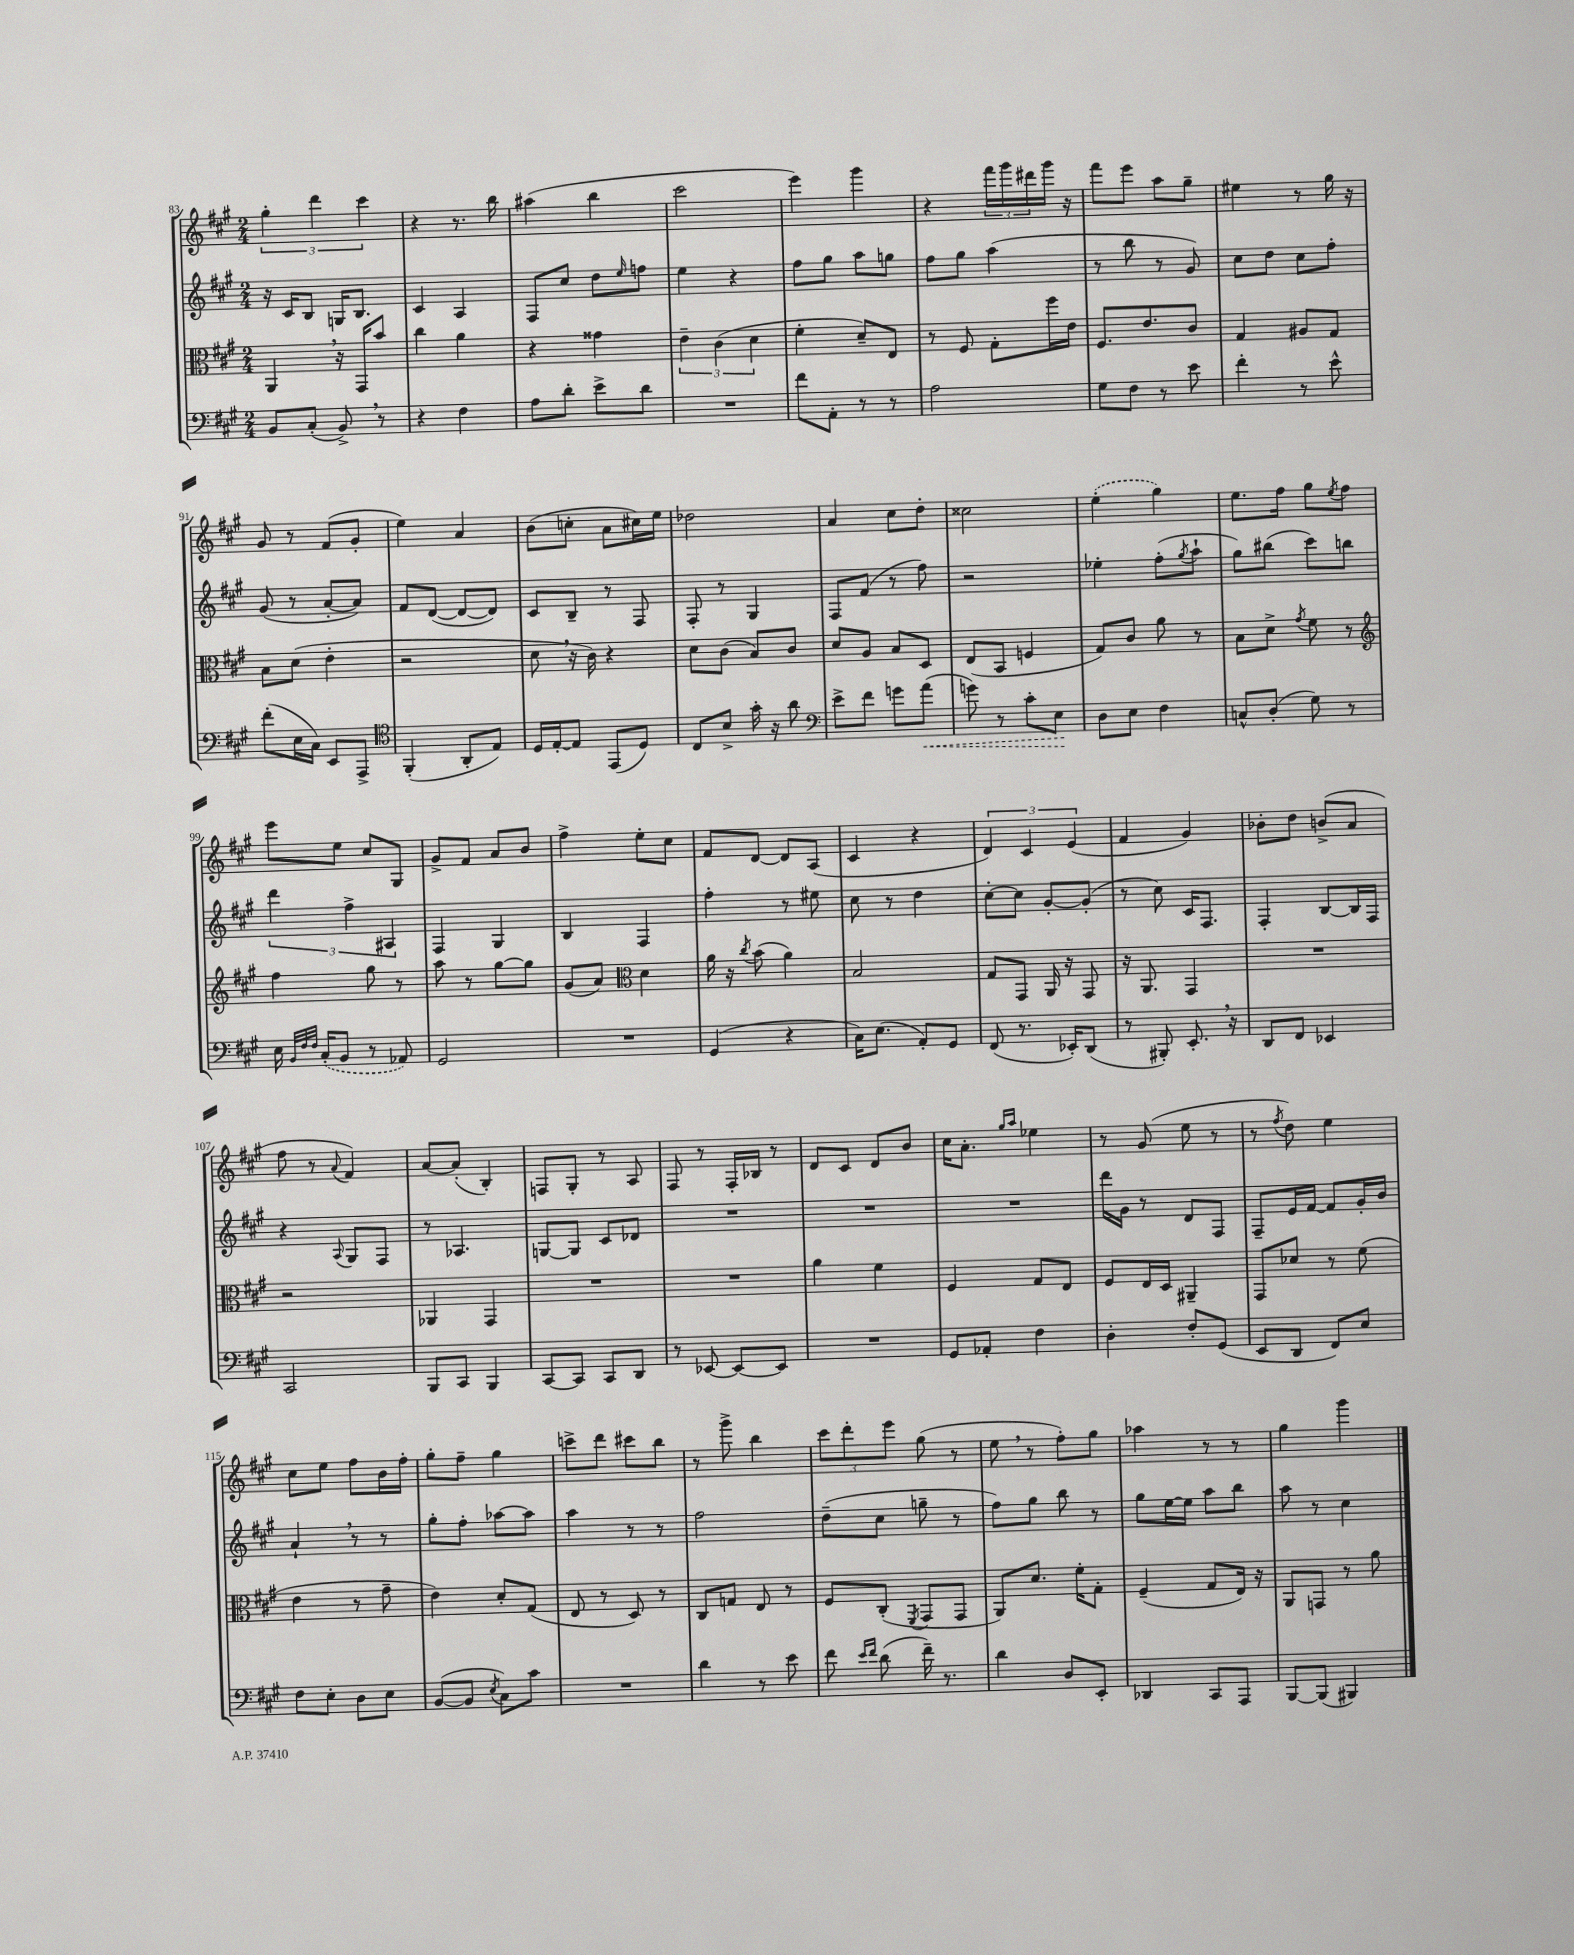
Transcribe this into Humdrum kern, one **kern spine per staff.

**kern	**kern	**kern	**kern
*staff4	*staff3	*staff2	*staff1
*clefF4	*clefC3	*clefG2	*clefG2
*k[f#c#g#]	*k[f#c#g#]	*k[f#c#g#]	*k[f#c#g#]
*M2/4	*M2/4	*M2/4	*M2/4
8BB	4AA	16r	6gg#'
.	.	16c#	.
(8C#'	.	8B	.
.	.	.	6ddd
8BB^)	16r	16G	.
.	16GG#	8.B	.
.	.	.	6ccc#
8r	8b	.	.
=	=	=	=
4r	4cc#	4c#	4r
4F#	4a	4A	8.r
.	.	.	16bb
=	=	=	=
8A	4r	8F#	(4aa#
8d'	.	8cc#	.
8e^	4g##	8dd	4bb
.	.	16qqee	.
8d	.	8ff	.
=	=	=	=
2r	6e~	4ee	2ccc#
.	(6c#	.	.
.	.	4r	.
.	6d	.	.
=	=	=	=
8f#	4f#'	8ff#	4eee)
8AA'	.	8gg#	.
8r	8d~)	8aa	4ggg#
8r	8E	8gg	.
=	=	=	=
2A	8r	8ff#	4r
.	8F#	8gg#	.
.	8G#'	(4aa	24fff#
.	.	.	24ggg#
.	.	.	24ddd#
.	16ff#	.	16ggg#
.	16e	.	16r
=	=	=	=
8G#	8.F#	8r	8fff#
8F#	.	8bb	8eee
.	8.e	.	.
8r	.	8r	8aa
8e	8c#	8g#)	8gg#~
=	=	=	=
4f#'	4G#	8cc#	4ee#
.	.	8dd	.
8r	8A#	8cc#	8r
8e^^	8G#	8ff#'	16gg#
.	.	.	16r
=	=	=	=
(8f#'	8B	(8g#	8g#
16E	(8d	8r	8r
16C#)	.	.	.
8EE	4e'	[8a'	(8f#
8AAA^	.	8a])	8g#'
=	=	=	=
*clefC4	*	*	*
(4FF#'	2r	8f#	4ee)
.	.	([8d	.
8AA'	.	8d_	4a
8E)	.	8d])	.
=	=	=	=
16D	8d	8c#	(8b
[16E'	.	.	.
8E]	16r	8B~	8cc'
.	16c#)	.	.
(8EE	4r	8r	8a
8D)	.	8F#	16cc#)
.	.	.	16ee
=	=	=	=
8C#	8d	8F#'	2dd-
8B^	(8c#	8r	.
16g#'	8B)	4G#	.
16r	.	.	.
8a	8c#	.	.
=	=	=	=
*clefF4	*	*	*
8e^	8d	8F#	4a
8f#	8A	(8f#	.
8g	8B	8r	8cc#
(8a	8D	8ff#)	8dd'
=	=	=	=
8g)	(8E	2r	2cc##
8r	8BB	.	.
8c#'	4F	.	.
8E	.	.	.
=	=	=	=
8D	8G#)	4ee-'	(4ee'
8E	8c#	.	.
4F#	8a	(8ff#'	4gg#)
.	.	8qgg#	.
.	8r	8aa`	.
=	=	=	=
8C^^	8B	8gg#)	8.ee
(8D'	8d^	(8bb#	.
.	.	.	16ff#
.	8qg#	.	.
8G#)	8f#	8ccc#)	8gg#
.	.	.	8qee
8r	8r	8bb	8ff#
=	=	=	=
*	*clefG2	*	*
16E	4ff#	6ddd	8eee
32qqBB	.	.	.
32qqF#	.	.	.
32qqF#	.	.	.
(16C#'	.	.	.
8BB	.	.	8ee
.	.	6ff#^	.
8r	8gg#	.	8cc#
.	.	6A#	.
8AA-)	8r	.	8G#
=	=	=	=
2GG#	8aa	4F#	8g#^
.	8r	.	8f#
.	[8gg#	4G#	8a
.	8gg#]	.	8b
=	=	=	=
2r	(8g#	4B	4ff#^
.	8a)	.	.
*	*clefC3	*	*
.	4d	4F#	8ee'
.	.	.	8cc#
=	=	=	=
(4GG#	16a	4ff#'	8f#
.	16r	.	.
.	8qcc#	.	.
.	(8b	.	[8d
4r	4a)	8r	8d]
.	.	8ee#	(8A
=	=	=	=
16C#)	2B	8cc#	4c#
(8.E	.	.	.
.	.	8r	.
8AA')	.	4dd	4r
8GG#	.	.	.
=	=	=	=
(8FF#	8G#	[8cc#'	6d)
8.r	8GG#	8cc#]	.
.	.	.	6c#
.	16AA	[8g#'	.
16EE-')	16r	.	.
.	.	.	(6e
(8DD	8GG#	(8g#']	.
=	=	=	=
8r	16r	8r	4f#
.	8.AA	.	.
8BBB#')	.	8cc#)	.
8.EE'	4GG#	16c#	4g#)
.	.	8.F#	.
16r	.	.	.
=	=	=	=
8DD	2r	4F#'	8b-'
8FF#	.	.	8dd
4EE-	.	[8B	(8b^
.	.	16B]	8a
.	.	16F#	.
=	=	=	=
2CC#	2r	4r	8ff#
.	.	.	8r
.	.	8qqA	8qqa
.	.	8G#	4f#)
.	.	8F#	.
=	=	=	=
8BBB	4AA-	8r	[8a
8CC#	.	4.A-	(8a']
4BBB	4GG#	.	4B')
=	=	=	=
[8CC#	2r	[8G	8F
8CC#]	.	8G]	8G#'
8CC#	.	8c#	8r
8DD	.	8d-	8A
=	=	=	=
8r	2r	2r	8F#
[8EE-	.	.	8r
8EE-_	.	.	16F#'
.	.	.	16B-
8EE-]	.	.	8r
=	=	=	=
2r	4a	2r	8d
.	.	.	8c#
.	4f#	.	8d
.	.	.	8b
=	=	=	=
8GG#	4F#	2r	16cc#
.	.	.	8.a'
8AA-'	.	.	.
.	.	.	16qqgg#
.	.	.	16qqaa
4F#	8G#	.	4ee-
.	8E	.	.
=	=	=	=
4D'	8F#	16ddd	8r
.	.	16g#	.
.	16E	8r	(8g#
.	16D	.	.
8F#'	4AA#~	8d	8ee
(8GG#	.	8F#	8r
=	=	=	=
8EE	8GG#	8F#~	8r
.	.	.	8qff#
8DD	8d-	16e	8dd)
.	.	[16f#	.
8FF#)	8r	8f#]	4ee
8E	(8f#	16g#'	.
.	.	16b	.
=	=	=	=
8F#	4e	4a`	8cc#
8E'	.	.	8ee
8D	8r	8r	8ff#
8E	8g#~	8r	16b
.	.	.	16ff#'
=	=	=	=
([8BB	4e)	8gg#'	8gg#'
8BB]	.	8ff#'	8ff#~
8qE	.	.	.
8C#)	8d'	[8aa-	4gg#
8c#	(8G#	8aa-]	.
=	=	=	=
2r	8E	4aa	8ccc^
.	8r	.	8ddd
.	8D)	8r	8ccc#
.	8r	8r	8bb
=	=	=	=
4d	8C#	2ff#	8r
.	8G	.	8ggg#^
8r	8E	.	4bb
8e	8r	.	.
=	=	=	=
8f#	8F#	(8dd~	12ccc#
.	.	.	12ddd'
16qqe	.	.	.
16qqf#	.	.	.
(8d	(8C#'	8cc#	.
.	.	.	12eee
.	8qFF#	.	.
16f#~)	8GG#	8gg~	(8gg#
8.r	.	.	.
.	8GG#	8r	8r
=	=	=	=
4d	8AA)	8ff#)	8ee
.	8.d	8gg#	8r
8D	.	8bb	8ff#')
.	16f#'	.	.
8EE'	8G#'	8r	8gg#
=	=	=	=
4DD-	(4F#~	8gg#	4aa-
.	.	[16ee	.
.	.	16ee]	.
8CC#	8G#	8aa	8r
8AAA	16E)	8bb	8r
.	16r	.	.
=	=	=	=
[8BBB	8AA	8aa	4gg#
(8BBB]	8GG	8r	.
4BBB#)	8r	4cc#	4ggg#
.	8a	.	.
==	==	==	==
*-	*-	*-	*-
